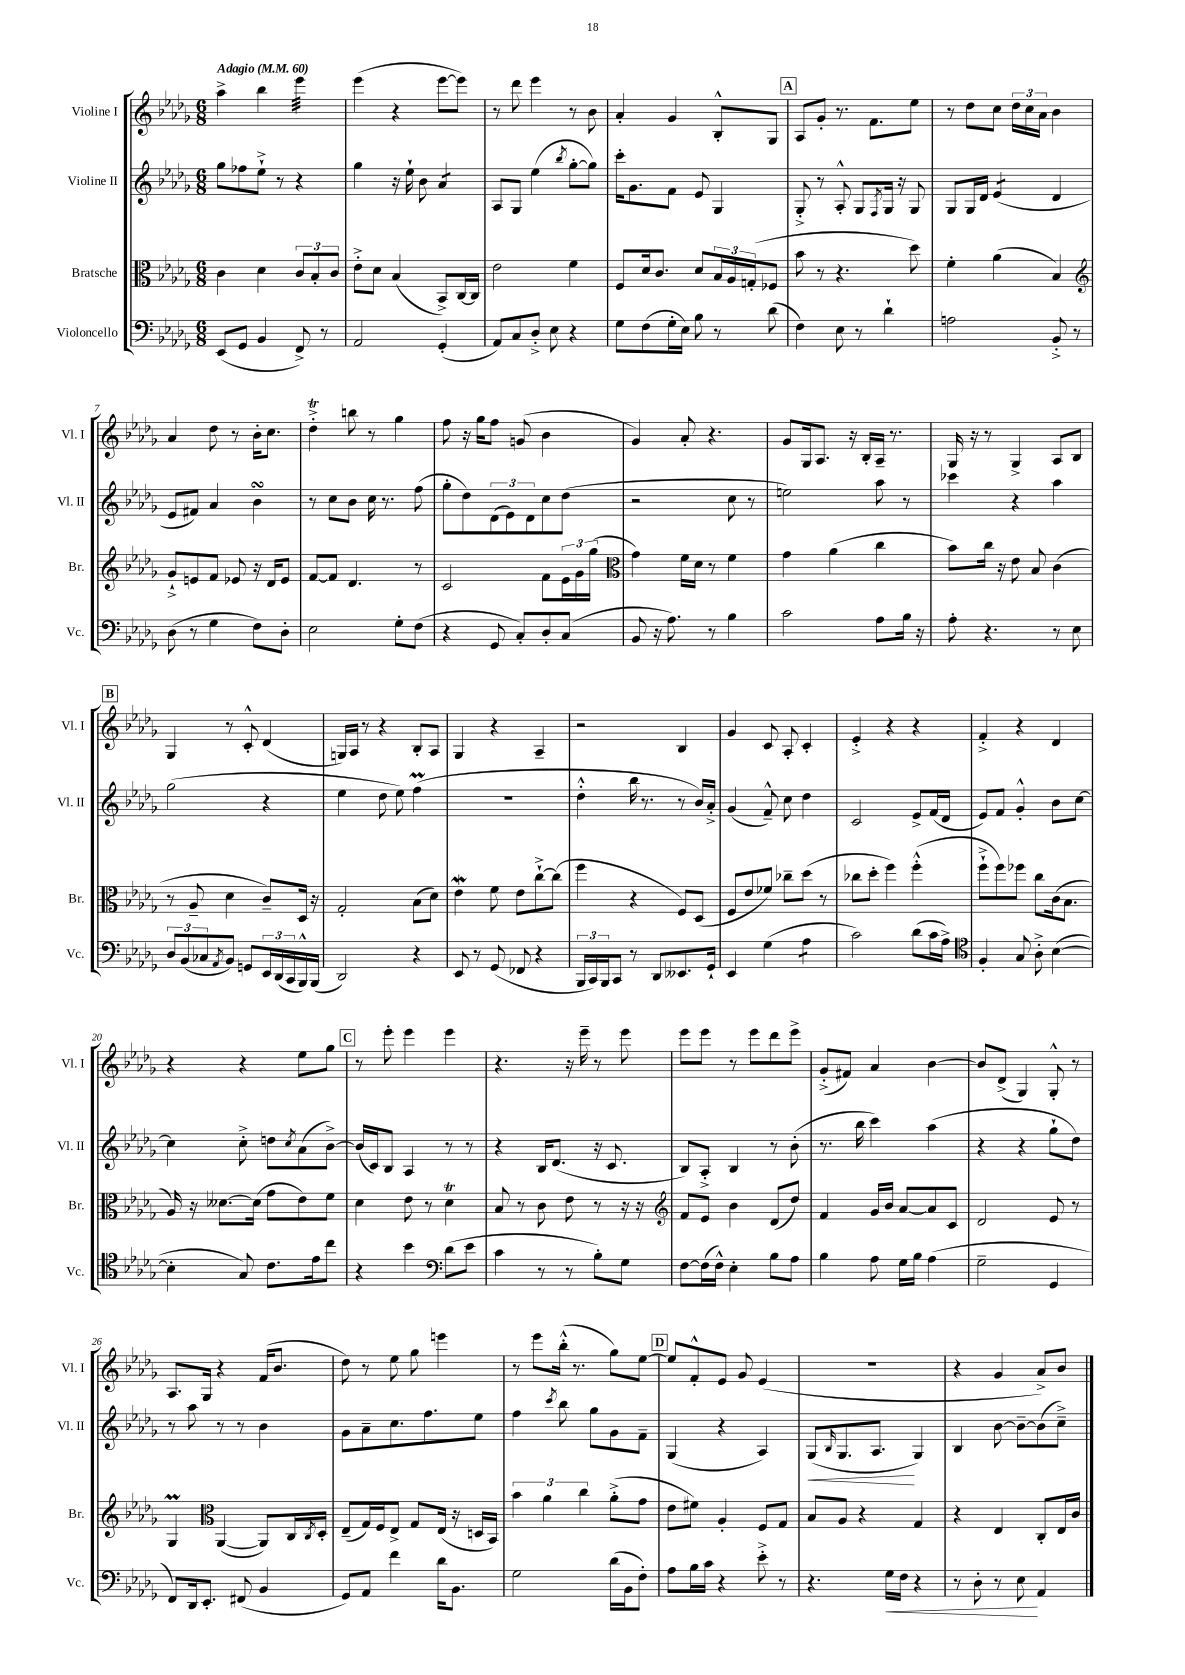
<<
\new StaffGroup <<
\new Staff = "s0" \with { instrumentName = "Violine I" shortInstrumentName = "Vl. I" } {
    \clef treble \key des \major \numericTimeSignature \time 6/8 \tempo "Adagio" 4 = 60
    aes''4-> bes''4 ees'''4:32 |
    ees'''4( r4 ees'''8~ ees'''8) |
    r8 des'''8 ees'''4 r8 bes'8 |
    aes'4-. ges'4 bes8-.-^ ges8 |
    \mark \markup { \box "A" } aes8 ges'8-. r8. f'8. ees''8 |
    r8 des''8 c''8 \tuplet 3/2 { des''16 c''16 aes'16 } bes'4 |
    aes'4 des''8 r8 bes'16-. c''8. |
    des''4-.->\trill b''8 r8 ges''4 |
    f''8 r16 ges''16 f''8 g'8( bes'4 |
    ges'4) aes'8-. r4. |
    ges'8 ges16 aes8. r16 bes16-. aes16-- r8. |
    ges16 r16 r8 ges4-> aes8 bes8 |
    \mark \markup { \box "B" } ges4 r8 c'8-.-^ des'4( |
    g16) aes16 r8 r4 bes8-. aes8 |
    ges4 r4 aes4-- |
    r2 bes4 |
    ges'4 c'8 aes8-. c'4-. |
    ees'4-.-> r4 r4 |
    f'4-.-> r4 des'4 |
    r4 r4 ees''8 ges''8 |
    \mark \markup { \box "C" } r8 ees'''8-. ees'''4 ees'''4 |
    r4. r16 ees'''16-- r8 ees'''8 |
    ees'''8 ees'''8 r8 ees'''8 des'''8 ees'''8-> |
    ges'8-.->( fis'8) aes'4 bes'4~ |
    bes'8 des'8->( ges4) ges8-.-^ r8 |
    aes8. ges16 r4 f'16( bes'8. |
    des''8) r8 ees''8 ges''8 e'''4 |
    r8 ees'''8 bes''16-.-^( r8. ges''8) ees''8~ |
    \mark \markup { \box "D" } ees''8 f'8-.-^ ees'8 ges'8 ees'4( |
    R2. |
    r4 ges'4 aes'8->) bes'8 \bar "|." |
}
\new Staff = "s1" \with { instrumentName = "Violine II" shortInstrumentName = "Vl. II" } {
    \clef treble \key des \major \numericTimeSignature \time 6/8
    ges''8 fes''8 ees''8-!-> r8 r4 |
    ges''4 r16 ees''16-! bes'8 aes'4:8 |
    aes8 ges8 ees''4( \acciaccatura { bes''8 } ges''8~-. ges''8) |
    c'''16-. ges'8. f'8 ees'8 ges4 |
    \mark \markup { \box "A" } ges8-.-> r8 aes8-.-^ ges8 \acciaccatura { f8 } ges16 r16 ges8 |
    ges8 ges16 des'16 ees'4:8( des'4 |
    ees'8 fis'8) aes'4 bes'4\turn |
    r8 c''8 bes'8 c''16 r8. f''8( |
    ges''8-. des''8) \tuplet 3/2 { des'8( ees'8) des'8 } c''8 des''8( |
    r2 c''8 r8 |
    e''2) aes''8 r8 |
    ces'''4 r4 aes''4 |
    \mark \markup { \box "B" } ges''2( r4 |
    ees''4 des''8 ees''8) f''4\prall( |
    R2. |
    des''4-.-^ bes''16 r8. r8 bes'16) aes'16-.-> |
    ges'4( f'8---^) c''8 des''4 |
    c'2 ees'8-> f'16( des'16 |
    ees'8) f'8 ges'4-.-^ bes'8 c''8~ |
    c''4 c''8-.-> d''8 \acciaccatura { c''8 } aes'8( bes'8~->) |
    \mark \markup { \box "C" } bes'16( c'16) bes8 aes4 r8 r8 |
    r4 bes16 des'8.( r16 c'8. |
    bes8) aes8-.-> bes4 r8 bes'8-.( |
    r8. bes''16 c'''4) aes''4( |
    r4 r4 ges''8-! des''8) |
    r8 aes''8 r8 r8 bes'4 |
    ges'8 aes'8-- c''8. f''8. ees''8 |
    f''4 \acciaccatura { c'''8 } bes''8 ges''8 ges'8 f'8-- |
    \mark \markup { \box "D" } ges4( r4 aes4) |
    ges8\<( \grace { bes16 } ges8. aes8.\! ges4) |
    bes4 bes'8~ bes'8~-- bes'8( c''8--->) \bar "|." |
}
\new Staff = "s2" \with { instrumentName = "Bratsche" shortInstrumentName = "Br." } {
    \clef alto \key des \major \numericTimeSignature \time 6/8
    c'4 des'4 \tuplet 3/2 { c'8 bes8-. c'8 } |
    ees'8-.-> des'8 bes4( bes,8->) c16~ c16 |
    ees'2 f'4 |
    f8 des'16 c'8. des'8 \tuplet 3/2 { bes16 aes16 g16-.( } fes8 |
    \mark \markup { \box "A" } bes'8 r8 r4. des''8) |
    f'4-. aes'4( bes4) |
    \clef treble ges'8-!-> e'8 f'8 ees'8 r16 des'16 ees'8 |
    f'8~ f'8 des'4. r8 |
    c'2 f'8 \tuplet 3/2 { ees'16 ges'16 ges''16( } |
    \clef alto ges'4) f'16 des'16 r8 f'4 |
    ges'4 aes'4( c''4 |
    bes'8) c''16 r16 ees'8 bes8 c'4( |
    \mark \markup { \box "B" } r8 aes8-- des'4 c'8--) des16 r16 |
    ges2-. bes8( des'8) |
    ees'4\mordent f'8 ees'8 c''8~-!-> c''8( |
    f''4 r4 f8) des8( |
    f8 ees'8 fes'8) ces''8-- des''8( r8 |
    ces''8 des''8-. f''4) f''4-.-^( |
    f''8-!-> f''8) fes''8 c''8 c'16( bes8. |
    aes16) r16 deses'8.~ deses'16( ges'8 ees'8) f'8 |
    \mark \markup { \box "C" } des'4 ees'8 r8 des'4\trill |
    bes8 r8 c'8 ees'8 r8 r16 r16 |
    \clef treble f'8 ees'8 bes'4 des'8( des''8) |
    f'4 ges'16 bes'16 aes'8~ aes'8 c'8 |
    des'2 ees'8 r8 |
    ges4\prall \clef alto aes,4~( aes,8) c16 \acciaccatura { c8 } des16-. |
    ees8--( ges16) f16 ees8-> ges8 ees16( r16 d16 bes,16) |
    \tuplet 3/2 { bes'4 aes'4 c''4 } aes'8-.->( ges'8 |
    \mark \markup { \box "D" } ees'8 fis'8) aes4-. f8 ges8 |
    bes8 aes8 r4 ges4 |
    r4 ees4 c8-. ees16 c'16 \bar "|." |
}
\new Staff = "s3" \with { instrumentName = "Violoncello" shortInstrumentName = "Vc." } {
    \clef bass \key des \major \numericTimeSignature \time 6/8
    ees,8( ges,8 bes,4 f,8->) r8 |
    aes,2 ges,4-.( |
    aes,8) c8 des8-.-> ees8 r4 |
    ges8 f8( ges16-. ees16) bes8 r8 des'8( |
    \mark \markup { \box "A" } f4) ees8 r8 des'4-! |
    a2 bes,8-.-> r8 |
    des8( r8 ges4 f8) des8-. |
    ees2 ges8-. f8( |
    r4 ges,8 c8-.) des8-. c8( |
    bes,8 r16 aes8.) r8 bes4 |
    c'2 aes8 bes16 r16 |
    aes8-. r4. r8 ees8 |
    \mark \markup { \box "B" } \tuplet 3/2 { des8 bes,8( ces8 } \acciaccatura { aes,8 } bes,8) g,8 \tuplet 3/2 { ees,16 des,16( c,16 } bes,,16-^) bes,,16( |
    des,2) r4 |
    ees,8 r8 ges,8( fes,8 r4 |
    \tuplet 3/2 { bes,,16 c,16) bes,,16 } c,8 r8 des,8 eeses,8. ges,16-! |
    ees,4 ges4( aes4:8 |
    c'2) des'8( c'16 aes16->) |
    \clef tenor f4-. ges8 aes8-.-> bes4~( |
    bes4-. ges8) c'8. ees'16 c''8 |
    \mark \markup { \box "C" } r4 bes'4 \clef bass des'8( ees'8 |
    c'4 r8 r8 bes8-.) ges8 |
    f8~ f16( f16-^) ees4-. bes8 aes8 |
    bes4 aes8 ges16 bes16 aes4( |
    ges2-- ges,4 |
    f,8) des,16 ees,8.-. fis,8( bes,4 |
    ges,8) aes,8 f'4 des'16 bes,8. |
    ges2 des'16( bes,16 f8-.) |
    \mark \markup { \box "D" } aes8 bes16 c'16 r4 ees'8-.-> r8 |
    r4. ges16\< f16 r4 |
    r8 des8-. r8 ees8\! aes,4 \bar "|." |
}
>>
>>
